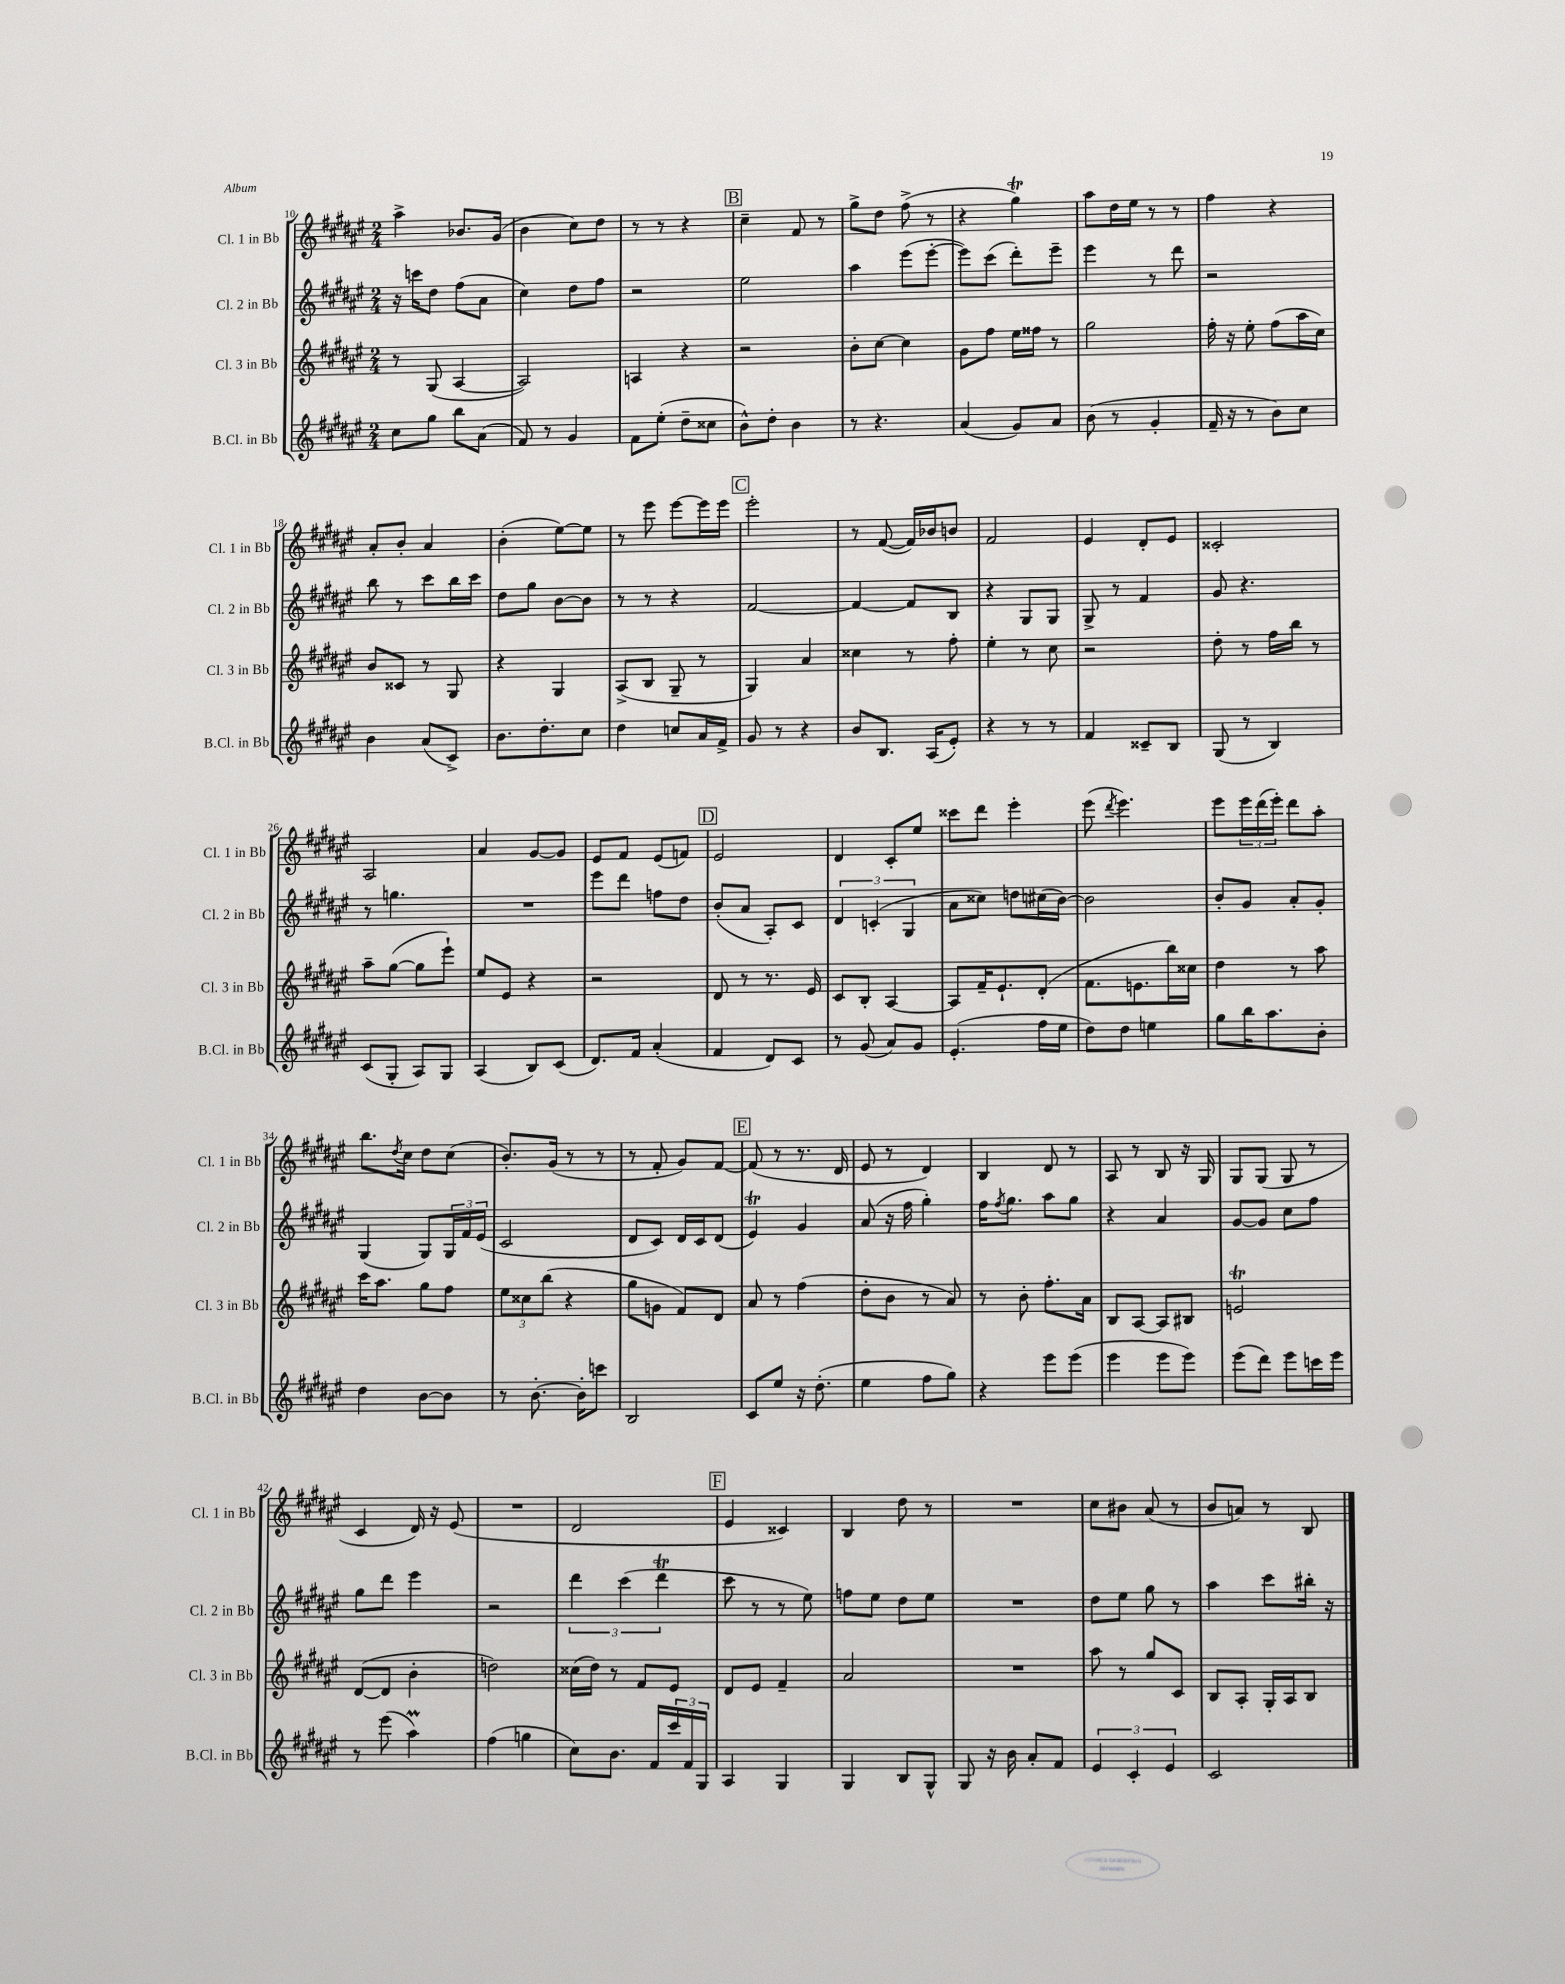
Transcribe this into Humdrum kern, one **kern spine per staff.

**kern	**kern	**kern	**kern
*part4	*part3	*part2	*part1
*staff4	*staff3	*staff2	*staff1
*I"B.Cl. in Bb	*I"Cl. 3 in Bb	*I"Cl. 2 in Bb	*I"Cl. 1 in Bb
*I'B.Cl. in Bb	*I'Cl. 3 in Bb	*I'Cl. 2 in Bb	*I'Cl. 1 in Bb
*clefG2	*clefG2	*clefG2	*clefG2
*k[f#c#g#d#a#e#]	*k[f#c#g#d#a#e#]	*k[f#c#g#d#a#e#]	*k[f#c#g#d#a#e#]
*M2/4	*M2/4	*M2/4	*M2/4
=10	=10	=10	=10
8cc#\L	8r	16r	4aa#^\
.	.	16cccn\KL	.
8gg#\J	(8G#/	8dd#\J	.
8bb\L	[4A#/	(8ff#\L	8.b-X/L
(8a#\J	.	8a#\J	.
.	.	.	(16g#/Jk
=11	=11	=11	=11
8f#/)	2A#/])	4cc#\)	4b\
8r	.	.	.
4g#/	.	8dd#\L	8cc#\L)
.	.	8ff#\J	8dd#\J
=12	=12	=12	=12
8f#\L	4An/	2r	8r
(8ee#'\J	.	.	8r
8dd#~\L	4r	.	4r
8cc##X\J	.	.	.
!!LO:REH:place=s1:t=B
=13	=13	=13	=13
8b^^\L)	2r	2ee#\	4cc#~\
8dd#'\J	.	.	.
4b\	.	.	8f#/
.	.	.	8r
=14	=14	=14	=14
8r	8b'\L	4aa#\	8gg#^\L
4.r	[8cc#\J	.	8dd#\J
.	4cc#\]	(8eee#\L	(8ff#^\
.	.	[8eee#'\J	8r
=15	=15	=15	=15
(4a#/	8g#\L	8eee#\L])	4r
.	8ff#\J	(8ccc#\J	.
8g#/L)	16ee#\LL	8ddd#'\L)	4gg#T\)
.	16ff##X\JJ	.	.
8a#/J	8r	8eee#~\J	.
=16	=16	=16	=16
(8b\	2gg#\	4eee#\	8aa#\L
8r	.	.	16dd#\L
.	.	.	16ee#\JJ
4g#'/	.	8r	8r
.	.	8ddd#\	8r
=17	=17	=17	=17
16f#~/	16ff#'\	2r	4ff#\
16r	16r	.	.
8r	8ee#'\	.	.
8b\L)	(8ff#\L	.	4r
8cc#\J	16aa#\L	.	.
.	16cc#\JJ)	.	.
!!LO:LB:g=z
=18	=18	=18	=18
4b\	8b/L	8bb\	8a#'/L
.	8c##X/J	8r	8b'/J
(8a#/L	8r	8ccc#\L	4a#/
8c#^/J)	8G#/	16bb\L	.
.	.	16ccc#\JJ	.
=19	=19	=19	=19
8.b\L	4r	8dd#\L	(4b'\
.	.	8gg#\J	.
8.dd#'\	.	.	.
.	4G#/	[8b\L	[8ee#\L)
8cc#\J	.	8b\J]	8ee#\J]
=20	=20	=20	=20
4dd#\	(8A#^/L	8r	8r
.	8B/J	8r	8eee#\
8ccn/L	8G#~/	4r	[8eee#\L
16a#/L	8r	.	16eee#\L]
16f#^/JJ	.	.	16eee#\JJ
!!LO:REH:place=s1:t=C
=21	=21	=21	=21
8g#/	4G#/)	[2f#/	2eee#'\
8r	.	.	.
4r	4a#/	.	.
=22	=22	=22	=22
8b/L	4cc##X\	4f#/_	8r
8.B/J	.	.	([8f#/
.	8r	8f#/L]	16f#/LL])
(16A#/KL	.	.	16b-X/J
8e#'/J)	8ff#'\	8B/J	8bn/J
=23	=23	=23	=23
4r	4ee#'\	4r	2f#/
8r	8r	8G#/L	.
8r	8cc#\	8G#/J	.
=24	=24	=24	=24
4f#/	2r	8G#^/	4e#/
.	.	8r	.
8c##X~/L	.	4f#/	8d#'/L
8B/J	.	.	8e#/J
=25	=25	=25	=25
(8G#/	8dd#'\	8g#/	2c##X'/
8r	8r	4.r	.
4B/)	16ff#\LL	.	.
.	16bb\JJ	.	.
.	8r	.	.
!!LO:LB:g=z
=26	=26	=26	=26
(8c#/L	8aa#~\L	8r	2A#/
8G#'/J	([8gg#\J	4.ggn\	.
8A#/L)	8gg#\L]	.	.
8G#/J	8eee#`\J)	.	.
=27	=27	=27	=27
(4A#/	8ee#/L	2r	4a#/
.	8e#/J	.	.
8B/L)	4r	.	[8g#/L
(8c#/J	.	.	8g#/J]
=28	=28	=28	=28
8.d#/L)	2r	8eee#\L	8e#/L
.	.	8ddd#\J	8f#/J
16f#/Jk	.	.	.
(4a#'/	.	8ffn\L	(8e#/L
.	.	8dd#\J	8fn/J)
!!LO:REH:place=s1:t=D
=29	=29	=29	=29
4f#/	8d#/	(8b'/L	2e#/
.	8r	8a#/J	.
8d#/L)	8.r	8A#'/L)	.
8c#/J	.	8c#/J	.
.	16e#/	.	.
=30	=30	=30	=30
8r	8c#/L	6d#/	4d#/
(8g#/	8B'/J	.	.
.	.	(6cn'/	.
8a#/L)	[4A#/	.	8c#'/L
.	.	6G#/	.
8g#/J	.	.	8ee#/J
=31	=31	=31	=31
(4.e#'/	8A#/L]	8a#\L	8ccc##X\L
.	16f#~/K	8cc##X\J)	8ddd#\J
.	8.e#`/	.	.
.	.	8ddn\L	4eee#'\
16ff#\LL	(8d#'/J	(16cc#X\L	.
16ee#\JJ	.	[16b\JJ)	.
=32	=32	=32	=32
8dd#\L)	8.f#\L	2b\]	(8eee#\
.	.	.	8qddd#/
8dd#\J	.	.	4.eee#\)
.	8.en\	.	.
4een\	.	.	.
.	16bb\L)	.	.
.	16cc##X\JJ	.	.
=33	=33	=33	=33
8gg#\L	4dd#\	8b'/L	8eee#\L
16bb\K	.	8g#/J	24eee#\L
.	.	.	(24ddd#\
8.aa#\	.	.	.
.	.	.	24eee#'\JJ)
.	8r	8a#'/L	8ddd#\L
8b'\J	8aa#\	8g#'/J	8aa#'\J
!!LO:LB:g=z
=34	=34	=34	=34
4dd#\	16ccc#\KL	(4G#/	8.bb\L
.	8.aa#\J	.	.
.	.	.	8qdd#/
.	.	.	16cc#\Jk
[8b\L	8gg#\L	8G#/L)	8dd#\L
8b\J]	8ff#\J	24G#/L	(8cc#\J
.	.	24f#/	.
.	.	(24e#/JJ	.
=35	=35	=35	=35
8r	12ee#\L	2c#/	8.b'/L)
.	12cc##X\	.	.
[8.b'\	.	.	.
.	(12bb\J	.	.
.	.	.	(16g#/Jk
.	4r	.	8r
16b'\KL]	.	.	.
8cccn\J	.	.	8r
=36	=36	=36	=36
2B/	8gg#\L	8d#/L	8r
.	8gn\J	8c#/J)	8f#'/
.	8f#/L)	16d#/LL	8g#/L)
.	.	16c#/J	.
.	8d#/J	(8d#/J	[8f#/J
!!LO:REH:place=s1:t=E
=37	=37	=37	=37
8c#/L	8a#/	4e#t/)	(8f#/]
8ee#/J	8r	.	8r
16r	(4ff#\	4g#/	8.r
(8.dd#'\	.	.	.
.	.	.	16d#/
=38	=38	=38	=38
4ee#\	8dd#'\L	(8a#/	8e#/
.	8b\J	16r	8r
.	.	16ff#\	.
8ff#\L	8r	4gg#'\)	4d#/)
8gg#\J)	8a#/)	.	.
=39	=39	=39	=39
4r	8r	16ff#\KL	4B/
.	.	8qff#/	.
.	.	8.gg#\J	.
.	8b'\	.	.
8eee#\L	8.ff#'\L	8aa#\L	8d#/
(8eee#\J	.	8gg#\J	8r
.	16a#\Jk	.	.
=40	=40	=40	=40
4eee#\	8B/L	4r	8A#/
.	[8A#/J	.	8r
8eee#\L	8A#/L]	4a#/	8B/
8eee#\J)	8B#X/J	.	16r
.	.	.	16G#/
=41	=41	=41	=41
(8eee#\L	2enT/	[8g#/L	8G#/L
8ddd#\J)	.	8g#/J]	(8G#/J
8eee#\L	.	8cc#\L	8G#/
16cccn\L	.	8ff#\J	8r
16eee#\JJ	.	.	.
!!LO:LB:g=z
=42	=42	=42	=42
8r	([8d#/L	8gg#\L	4c#/
(8eee#\	8d#/J]	8ddd#\J	.
4aa#m\)	4b'\	4eee#\	16d#/)
.	.	.	16r
.	.	.	(8e#/
=43	=43	=43	=43
(4ff#\	2ddn\)	2r	2r
4ggn\	.	.	.
=44	=44	=44	=44
8cc#\L)	(16cc##X\LL	6ddd#\	2d#/
.	16dd#\JJ)	.	.
8.b\J	8r	.	.
.	.	(6ccc#\	.
.	8f#/L	.	.
16f#/LL	.	.	.
.	.	6ddd#T\	.
24ccc#/	8e#/J	.	.
24f#/	.	.	.
24G#/JJ	.	.	.
!!LO:REH:place=s1:t=F
=45	=45	=45	=45
4A#/	8d#/L	8ccc#\	4e#/
.	8e#/J	8r	.
4G#/	4f#~/	8r	4c##X/)
.	.	8ee#\)	.
=46	=46	=46	=46
4G#/	2a#/	8ffn\L	4B/
.	.	8ee#\J	.
8B/L	.	8dd#\L	8dd#\
8G#^^/J	.	8ee#\J	8r
=47	=47	=47	=47
8G#/	2r	2r	2r
16r	.	.	.
16b\	.	.	.
8a#'/L	.	.	.
8f#/J	.	.	.
=48	=48	=48	=48
6e#/	8aa#\	8dd#\L	8cc#\L
.	8r	8ee#\J	8b#X\J
6c#'/	.	.	.
.	8gg#/L	8gg#\	(8a#/
6e#/	.	.	.
.	8c#/J	8r	8r
=49	=49	=49	=49
2c#/	8B/L	4aa#\	8b/L
.	8A#'/J	.	8an/J)
.	16G#'/LL	8ccc#\L	8r
.	16A#/J	.	.
.	8B/J	16bb#X'\Jk	8B/
.	.	16r	.
==	==	==	==
*-	*-	*-	*-
